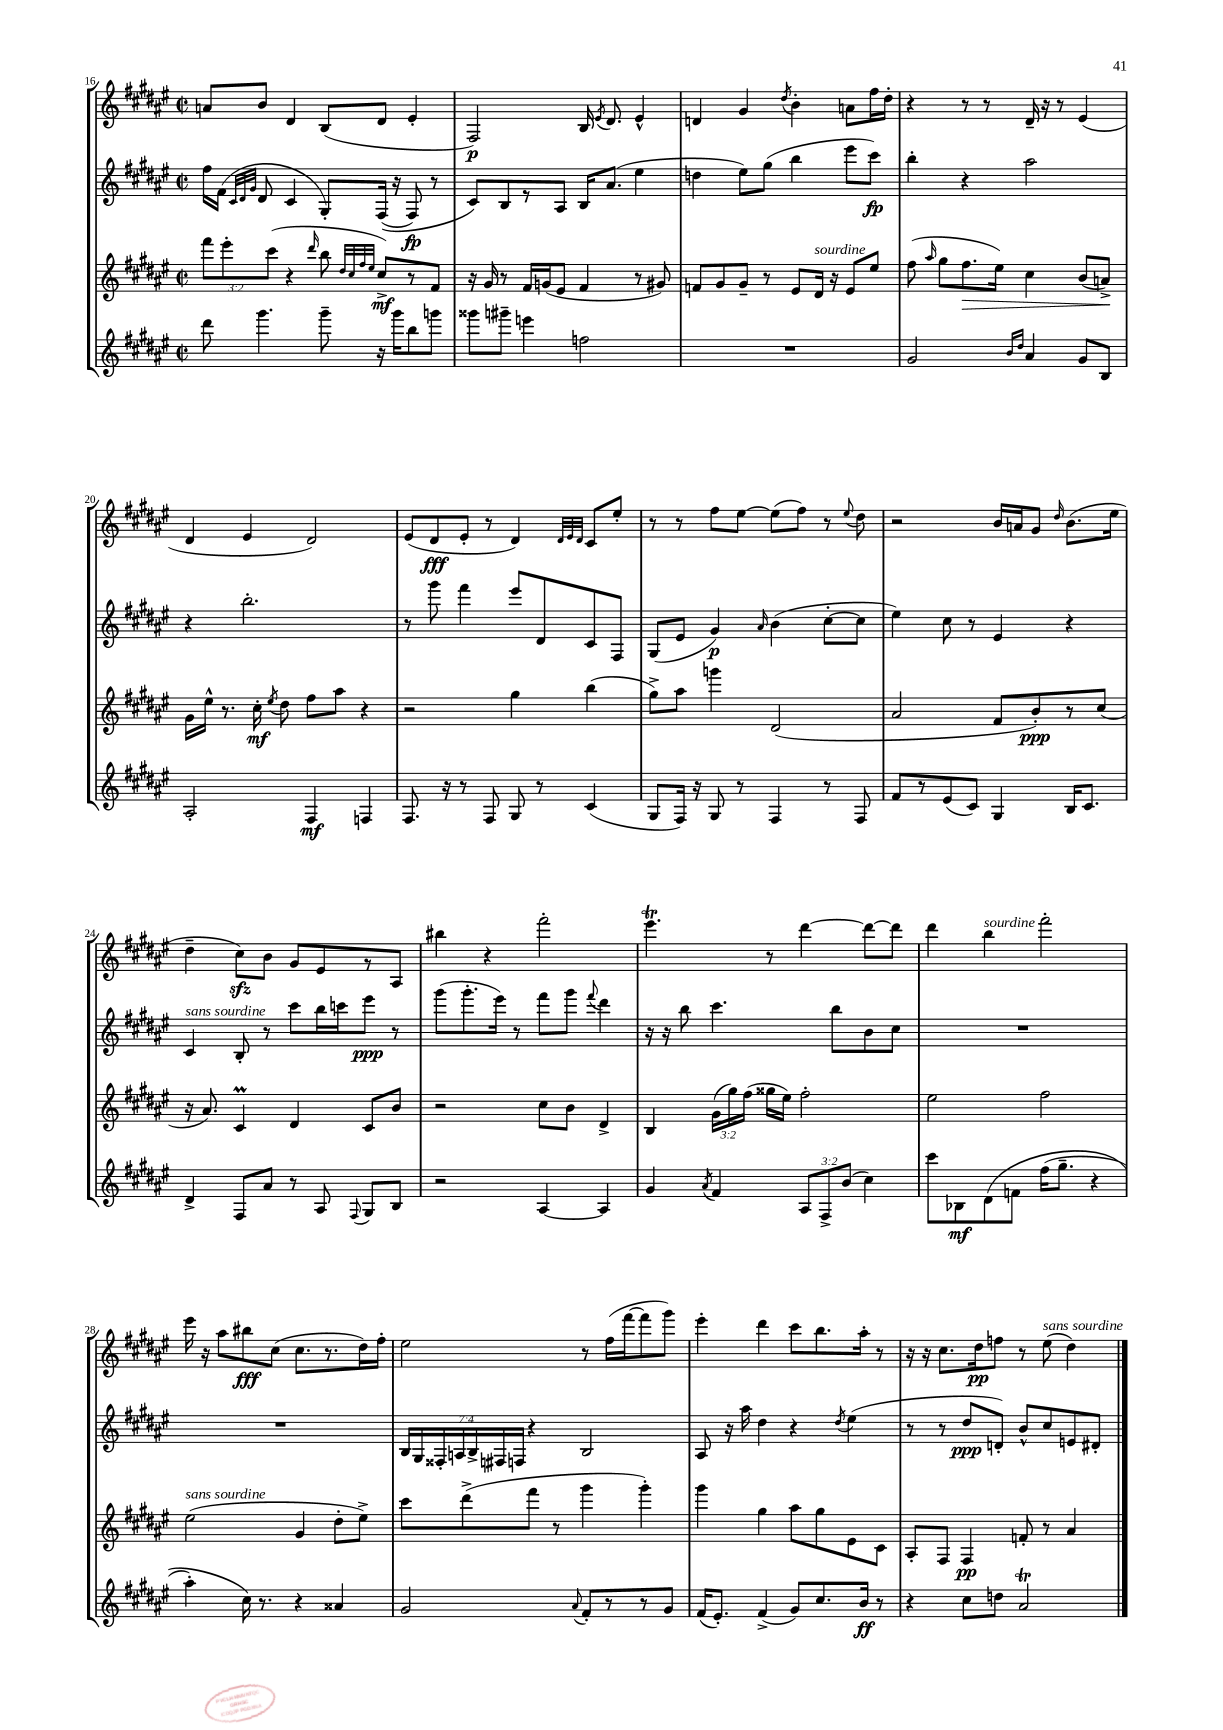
<<
\new StaffGroup <<
\new Staff = "s0" {
    \clef treble \key fis \major \defaultTimeSignature \time 2/2
    \autoBeamOff a'8[ b'8] dis'4 b8[( dis'8] eis'4-. |
    fis2\p) b16 \acciaccatura { eis'8 } dis'8. eis'4-^ |
    d'4 gis'4 \acciaccatura { dis''8 } b'4-. a'8[ fis''16 dis''16]-. |
    r4 r8 r8 dis'16-- r16 r8 eis'4( |
    dis'4 eis'4 dis'2) |
    eis'8[( dis'8\fff eis'8]-. r8 dis'4) \grace { dis'32[ eis'32 dis'32] } cis'8[ eis''8]-. |
    r8 r8 fis''8[ eis''8]~ eis''8[( fis''8]) r8 \appoggiatura { eis''8 } dis''8 |
    r2 b'16[ a'16 gis'8] \grace { dis''16 } b'8.[( eis''16] |
    dis''4-- cis''8[\sfz) b'8] gis'8[ eis'8 r8 ais8] |
    bis''4 r4 fis'''2-. |
    eis'''4.\trill r8 dis'''4~ dis'''8[~ dis'''8] |
    dis'''4 b''4^\markup { \italic "sourdine" } fis'''2-. |
    eis'''16 r16 ais''8[ bis''8\fff cis''8]( cis''8.[ r8. dis''16) fis''16]-. |
    eis''2 r8 fis''16[( fis'''16~ fis'''8 gis'''8]) |
    eis'''4-. dis'''4 cis'''8[ b''8. ais''16]-. r8 |
    r16 r16 cis''8.[ dis''16\pp f''8] r8 eis''8^\markup { \italic "sans sourdine" }( dis''4) \bar "|." |
}
\new Staff = "s1" {
    \clef treble \key fis \major \defaultTimeSignature \time 2/2 \override Staff.TupletNumber.text = #tuplet-number::calc-fraction-text
    \autoBeamOff fis''16[ fis'16]( \grace { cis'32[ dis'32 gis'32] } dis'8 cis'4 gis8[-.) fis16](\( r16 fis8\fp) r8 |
    cis'8[\) b8 r8 ais8] b16[ ais'8.]( eis''4 |
    d''4 eis''8[) gis''8]( b''4 eis'''8[ cis'''8]\fp) |
    b''4-. r4 ais''2 |
    r4 b''2.-. |
    r8 gis'''8 fis'''4 eis'''8[ dis'8 cis'8 fis8] |
    gis8[( eis'8] gis'4\p) \grace { ais'16 } b'4( cis''8[~-. cis''8] |
    eis''4) cis''8 r8 eis'4 r4 |
    cis'4^\markup { \italic "sans sourdine" } b8-. r8 cis'''8[ b''16 c'''16 eis'''8]\ppp r8 |
    gis'''8[( gis'''8.-. eis'''16]) r8 fis'''8[ gis'''8] \appoggiatura { fis'''8 } dis'''4 |
    r16 r16 b''8 cis'''4. b''8[ b'8 cis''8] |
    R1 |
    R1 |
    \tuplet 7/4 { b16[ gis16 fisis16-. a16 b16-> fis16 f16] } r4 b2 |
    ais8 r16 ais''16 dis''4 r4 \acciaccatura { dis''8 } eis''4( |
    r8 r8 dis''8[\ppp d'8]-.) b'8[-^ cis''8 e'8 dis'8]-. \bar "|." |
}
\new Staff = "s2" {
    \clef treble \key fis \major \defaultTimeSignature \time 2/2 \override Staff.TupletNumber.text = #tuplet-number::calc-fraction-text
    \autoBeamOff \tuplet 3/2 { fis'''8[ eis'''8-. cis'''8]( } r4 \grace { dis'''16 } b''8 \grace { dis''32[ cis''32 fis''32 eis''32] } cis''8[->\mf) r8 fis'8] |
    r16 gis'16 r8 fis'16[ g'16( eis'8] fis'4 r8 gis'8) |
    f'8[ gis'8 gis'8]-- r8 eis'8[ dis'16]^\markup { \italic "sourdine" } r16 eis'8[ eis''8] |
    fis''8( \grace { ais''16 } gis''8[ fis''8.\> eis''16]) cis''4 b'8[( a'8]->\!) |
    gis'16[ eis''16]-^ r8. cis''16-.\mf \acciaccatura { eis''8 } dis''8 fis''8[ ais''8] r4 |
    r2 gis''4 b''4( |
    gis''8[->) ais''8] g'''4 dis'2( |
    ais'2 fis'8[ b'8-.\ppp) r8 cis''8]( |
    r16 ais'8.) cis'4\prall dis'4 cis'8[ b'8] |
    r2 cis''8[ b'8] dis'4-> |
    b4 \tuplet 3/2 { gis'16[( gis''16) fis''16]( } gisis''16[ eis''16]) fis''2-. |
    eis''2 fis''2 |
    eis''2^\markup { \italic "sans sourdine" }( gis'4 dis''8[-. eis''8]->) |
    cis'''8[ dis'''8->( fis'''8] r8 gis'''4 gis'''4-.) |
    gis'''4 gis''4 ais''8[ gis''8 eis'8 cis'8] |
    ais8[-. fis8] fis4\pp f'8-. r8 ais'4 \bar "|." |
}
\new Staff = "s3" {
    \clef treble \key fis \major \defaultTimeSignature \time 2/2 \override Staff.TupletNumber.text = #tuplet-number::calc-fraction-text
    \autoBeamOff dis'''8 gis'''4. gis'''8-- r16 gis'''16[ b''8 g'''8] |
    gisis'''8[ gis'''8]-- e'''4 f''2 |
    R1 |
    gis'2 \grace { b'16[ dis''16] } ais'4 gis'8[ b8] |
    ais2-. fis4\mf f4 |
    fis8. r16 r8 fis8 gis8 r8 cis'4( |
    gis8[ fis16]) r16 gis8 r8 fis4 r8 fis8 |
    fis'8[ r8 eis'8( cis'8]) gis4 b16[ cis'8.] |
    dis'4-> fis8[ ais'8] r8 ais8 \appoggiatura { fis8 } gis8[ b8] |
    r2 ais4~ ais4 |
    gis'4 \acciaccatura { ais'8 } fis'4 \tuplet 3/2 { ais8[ fis8-> b'8]( } cis''4) |
    cis'''8[ bes8\mf dis'8\( f'8] fis''16[( gis''8.]-- r4 |
    ais''4-.) cis''16\) r8. r4 aisis'4 |
    gis'2 \appoggiatura { ais'8 } fis'8[-. r8 r8 gis'8] |
    fis'16[( eis'8.]-.) fis'4->( gis'8[) cis''8. b'16]\ff r8 |
    r4 cis''8[ d''8] ais'2\trill \bar "|." |
}
>>
>>
\layout { \context { \Score currentBarNumber = #16 } }
